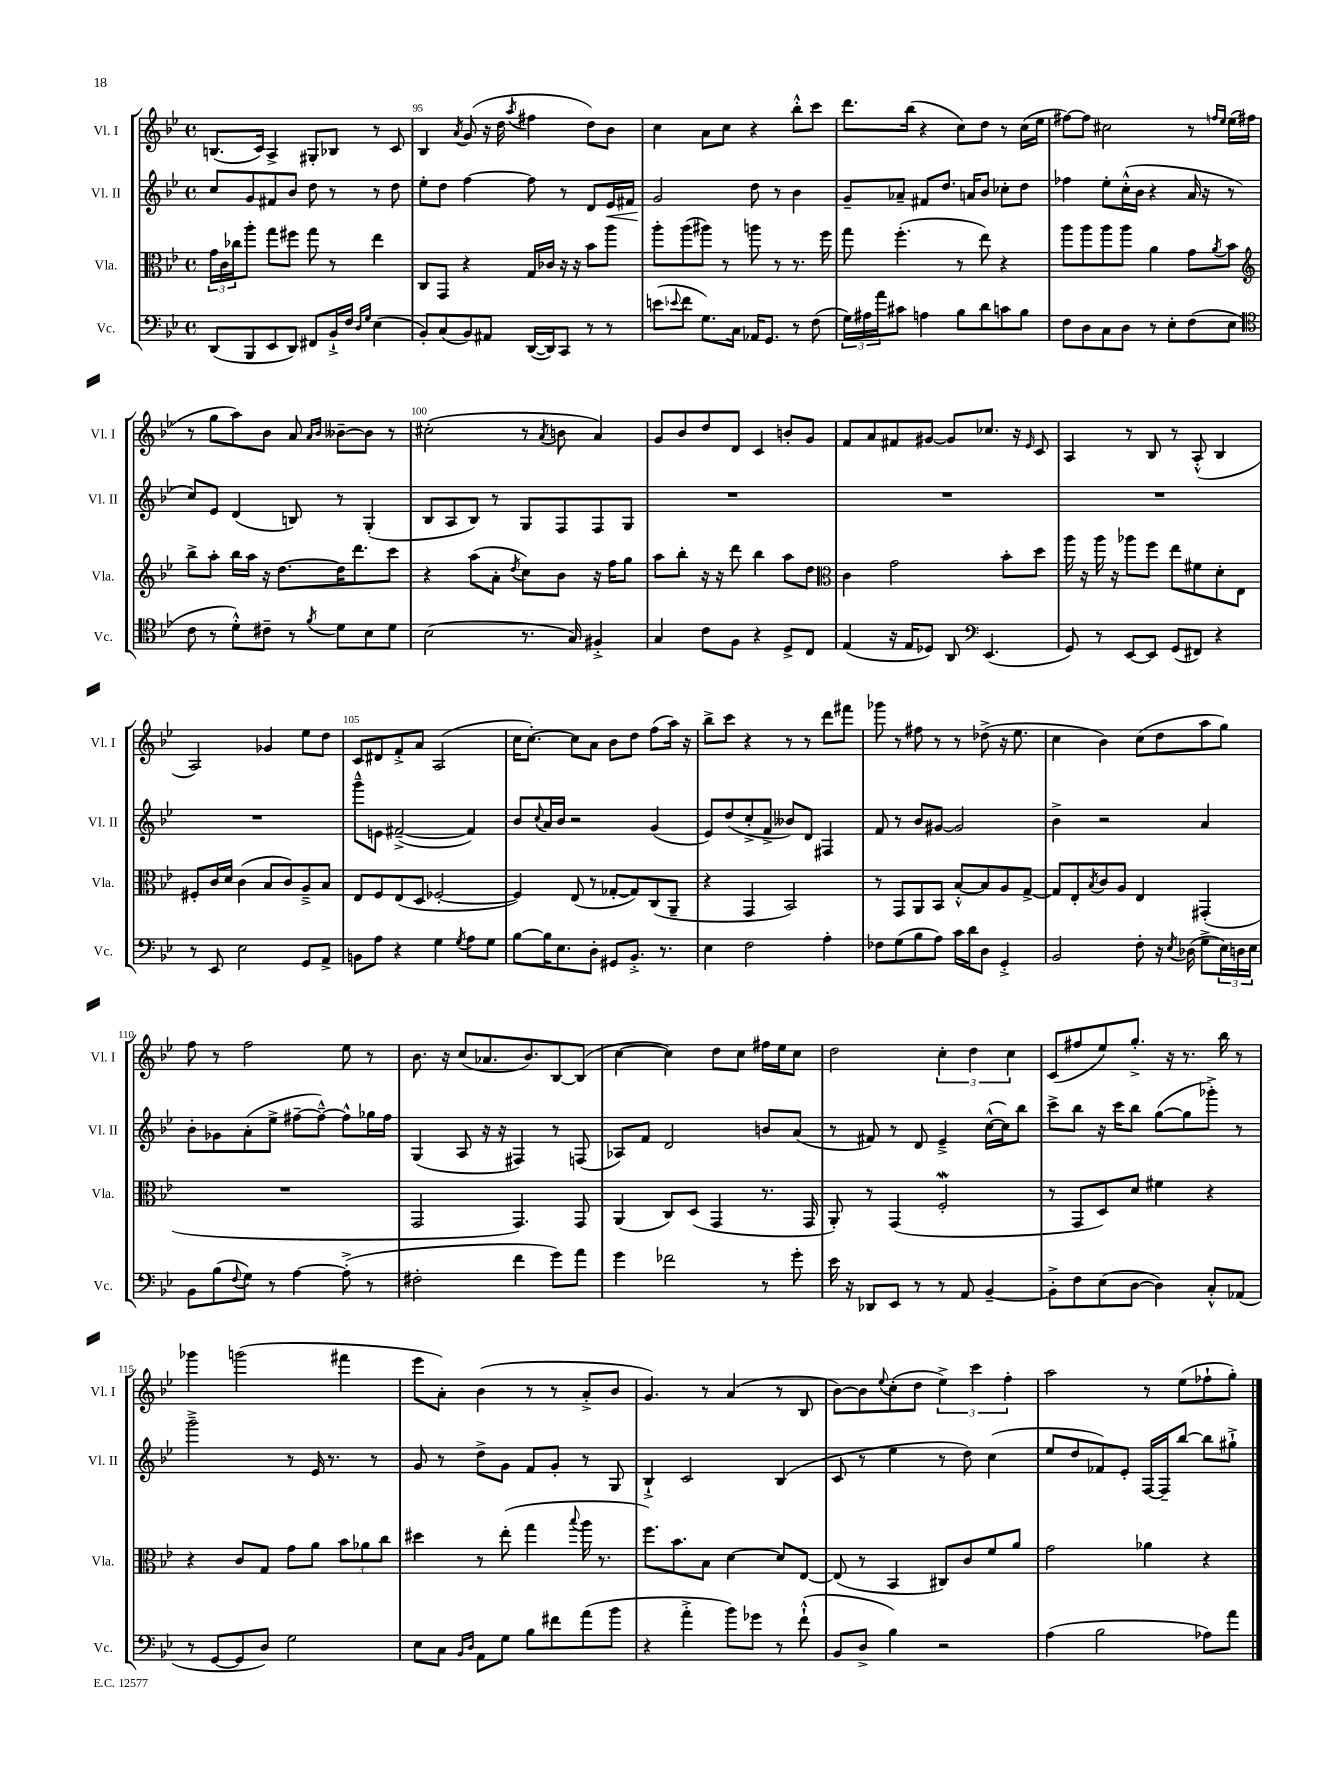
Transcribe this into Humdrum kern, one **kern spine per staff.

**kern	**kern	**kern	**dynam	**kern
*part4	*part3	*part2	*part2	*part1
*staff4	*staff3	*staff2	*staff2	*staff1
*I"Vc.	*I"Vla.	*I"Vl. II	*	*I"Vl. I
*I'Vc.	*I'Vla.	*I'Vl. II	*	*I'Vl. I
*clefF4	*clefC3	*clefG2	*	*clefG2
*k[b-e-]	*k[b-e-]	*k[b-e-]	*	*k[b-e-]
*M4/4	*M4/4	*M4/4	*	*M4/4
*met(c)	*met(c)	*met(c)	*	*met(c)
=94	=94	=94	=94	=94
(8DD/L	24g\LL	8cc/L	.	(8.Bn/L
.	24c\	.	.	.
.	24cc-X\J	.	.	.
8BBB-/	8aa'\J	8g/	.	.
.	.	.	.	16c/Jk)
8EE-/	8gg\L	8f#X/	.	4A^/
8DD/J)	8ff#X\J	8b-/J	.	.
8FF#X/L	8gg\	8dd\	.	8G#X'/L
16BB-`^/L	8r	8r	.	8B-X/J
16F/JJ	.	.	.	.
16qqD/LL	.	.	.	.
16qqG/JJ	.	.	.	.
(4E-\	4ee-\	8r	.	8r
.	.	8dd\	.	8c/
=95	=95	=95	=95	=95
8BB-'/L)	8C/L	8ee-'\L	.	4B-/
(8C/	8GG/J	8dd\J	.	.
.	.	.	.	8qa/
8BB-/)	4r	[4ff\	.	(8g/
8AA#X/J	.	.	.	16r
.	.	.	.	16dd\
.	.	.	.	8qaa/
([16DD/LL	16G/LL	8ff\]	.	4ff#X\
16DD/J])	16c-X/JJ	.	.	.
8CC/J	16r	8r	.	.
.	16r	.	.	.
8r	8b-\L	8d/L	.	8dd\L)
!	!	!	!LO:HP:b	!
8r	8aa\J	16e-/L	<	8b-\J
.	.	16f#X/JJ	.	.
=96	=96	=96	=96	=96
(8en\L	8aa'\L	2g/	.	4cc\
8qqe-X/	.	.	.	.
8f\J	(8aa\	.	.	.
8.G\L)	8aa#X\J)	.	.	8a\L
.	8r	.	.	8cc\J
16C\Jk	.	.	.	.
16AA-X/KL	8aan\	8dd\	[	4r
8.GG/J	.	.	.	.
.	8r	8r	.	.
8r	8.r	4b-\	.	8bb-'^^\L
(8F\	.	.	.	8ccc\J
.	16ff\	.	.	.
=97	=97	=97	=97	=97
24G\LL)	8gg\	8g~/L	.	8.ddd\L
24A#X\	.	.	.	.
24a\J	.	.	.	.
8c#X\J	(4.ff'\	8a-X~/J	.	.
.	.	.	.	(16bb-\Jk
4An\	.	8f#X/L	.	4r
.	.	8.dd/J	.	.
8B-\L	8r	.	.	8cc\L)
.	.	16an/KL	.	.
8d\	8ee-\)	8b-/J	.	8dd\J
8cn\	4r	8cc-X'\L	.	8r
8B-\J	.	8dd\J	.	(16cc\LL
.	.	.	.	16ee-\JJ
=98	=98	=98	=98	=98
8F\L	8aa\L	4ff-X\	.	[8ff#X\L)
8D\	8aa\	.	.	8ff#\J]
8C\	8aa\	8ee-'\L	.	2cc#X\
8D\J	8aa\J	(16cc'^^\L	.	.
.	.	16b-\JJ	.	.
8r	4a\	4r	.	.
8E-'\L	.	.	.	.
(8F\	8g\L	16a/	.	8r
.	.	16r	.	.
.	.	.	.	16qqffn/LL
.	8qa/	.	.	16qqee-/JJ
8E-\J	8b-\J	8r	.	(16ee-\LL
.	.	.	.	16ff#X\JJ
!!LO:LB:g=z
=99	=99	=99	=99	=99
*clefC4	*clefG2	*	*	*
8c\	8bb-^\L	8cc/L)	.	8r
8r	8aa'\J	8e-/J	.	8gg\L
8d'^^\L)	16bb-\LL	(4d/	.	8aa\)
.	16aa\JJ	.	.	.
8c#X~\J	16r	.	.	8b-\J
.	[8.dd\L	.	.	.
8r	.	8Bn/)	.	8a/
.	.	.	.	16qqa/LL
8qf/	.	.	.	16qqb-/JJ
8d\L	16dd\K]	8r	.	[8b--X~\L
.	8.ddd\	.	.	.
8B-\	.	(4G'/	.	8b--\J]
8d\J	8ccc\J	.	.	8r
=100	=100	=100	=100	=100
(2B-\	4r	8B-/L	.	(2cc#X'\
.	.	8A/	.	.
.	(8aa\L	8B-/J)	.	.
.	8a'\J	8r	.	.
.	8qdd/	.	.	.
8.r	8cc\L)	8G/L	.	8r
.	.	.	.	8qa/
.	8b-\J	8F/	.	8bn\
16G/)	.	.	.	.
4F#X'^/	16r	8F/	.	4a/)
.	16ff\KL	.	.	.
.	8gg\J	8G/J	.	.
=101	=101	=101	=101	=101
4G/	8aa\L	1r	.	8g/L
.	8bb-'\J	.	.	8b-/
8c\L	16r	.	.	8dd/
.	16r	.	.	.
8F\J	8ddd\	.	.	8d/J
4r	4bb-\	.	.	4c/
8D^/L	8aa\L	.	.	8bn'/L
8C/J	8dd\J	.	.	8g/J
=102	=102	=102	=102	=102
*	*clefC3	*	*	*
(4E-/	4c\	1r	.	8f/L
.	.	.	.	8a/
16r	2g\	.	.	8f#X/
16E-/KL	.	.	.	.
8D-X/J)	.	.	.	[8g#X/J
8AA/	.	.	.	8g#/L]
*clefF4	*	*	*	*
(4.EE-/	.	.	.	8.cc-X/J
.	8b-'\L	.	.	.
.	.	.	.	16r
.	.	.	.	16qqe-/
.	8dd\J	.	.	8c/
=103	=103	=103	=103	=103
8GG/)	16aa\	1r	.	4A/
.	16r	.	.	.
8r	16aa\	.	.	.
.	16r	.	.	.
[8EE-/L	8aa-X\L	.	.	8r
8EE-/J]	8ff\J	.	.	8B-/
(8GG/L	8ee-\L	.	.	8r
8FF#X/J)	8f#X\	.	.	(8A'^^/
4r	8d'\	.	.	4B-/
.	8E-\J	.	.	.
!!LO:LB:g=z
=104	=104	=104	=104	=104
8r	8F#X'/L	1r	.	2A/)
8EE-/	16c/L	.	.	.
.	16d/JJ	.	.	.
2E-\	(4c\	.	.	.
.	8B-/L	.	.	4g-X/
.	8c/)	.	.	.
8GG/L	8A~^/	.	.	8ee-\L
8AA^/J	8B-/J	.	.	8dd\J
=105	=105	=105	=105	=105
8BBn\L	8E-/L	8ggg~^^\L	.	8c/L
8A\J	8F/	8en\J	.	8d#X/
4r	(8E-/	([2f#X~^/	.	8f'^/
.	8D/J	.	.	8a/J
4G\	[2F-X'/	.	.	(2A/
8qG/	.	.	.	.
8A\L	.	4f#/])	.	.
8G\J	.	.	.	.
=106	=106	=106	=106	=106
[8B-\L	4F-/])	8b-/L	.	16cc\KL
.	.	.	.	[8.cc'\J)
.	.	8qqcc/	.	.
16B-\K]	.	16a/L	.	.
8.E-\	.	16b-/JJ	.	.
.	(8E-/	2r	.	8cc\L]
8D'\J	8r	.	.	8a\J
8GG#X/L	[8G-X'/L	.	.	8b-\L
8.BB-'^/J	8G-/])	.	.	8dd\J
.	(8C/	(4g/	.	(8ff\L
8.r	.	.	.	.
.	8AA~/J	.	.	16aa\Jk)
.	.	.	.	16r
=107	=107	=107	=107	=107
4E-\	4r	8e-/L)	.	8bb-^\L
.	.	(8dd/	.	8ccc\J
2F\	4GG/	8cc'^/	.	4r
.	.	8f^/J	.	.
.	2BB-/)	8b--X/L)	.	8r
.	.	8d/J	.	8r
4A'\	.	4F#X/	.	8ddd\L
.	.	.	.	8fff#X\J
=108	=108	=108	=108	=108
8F-X\L	8r	8f/	.	8ggg-X\
(8G\	8GG/L	8r	.	8r
8B-\	8AA/	8b-/L	.	8ff#X\
8A\J)	8BB-/J	[8g#X/J	.	8r
16c\LL	[8B-'^^/L	2g#/]	.	8r
16d\J	.	.	.	.
8D\J	8B-/]	.	.	(8dd-X^\
4GG'^/	8A/	.	.	16r
.	.	.	.	8.ee-\
.	[8G^/J	.	.	.
=109	=109	=109	=109	=109
2BB-/	8G/L]	4b-^\	.	4cc\
.	8E-'/	.	.	.
.	8qB-/	.	.	.
.	8c/	2r	.	4b-\)
.	8A/J	.	.	.
8F'\	4E-/	.	.	(8cc\L
16r	.	.	.	8dd\
8qE-/	.	.	.	.
(16D-X\	.	.	.	.
8G^\L	(4GG#X'/	4a/	.	8aa\
24E-\L)	.	.	.	8gg\J)
24Dn\	.	.	.	.
24E-\JJ	.	.	.	.
!!LO:LB:g=z
=110	=110	=110	=110	=110
8BB-\L	1r	8b-'\L	.	8ff\
(8B-\	.	8g-X\	.	8r
8qqF/	.	.	.	.
8G\J)	.	(8a'\	.	2ff\
8r	.	8ee-^\J	.	.
[4A\	.	[8ff#X~\L	.	.
.	.	8ff#~^^\J_)	.	.
(8A'^\]	.	8ff#^^\L]	.	8ee-\
8r	.	16gg-X\L	.	8r
.	.	16ff#\JJ	.	.
=111	=111	=111	=111	=111
2F#X'\	2GG/	(4G/	.	8.b-\
.	.	.	.	16r
.	.	8A/	.	(8cc/L
.	.	16r	.	8.a-X/
.	.	16r	.	.
4f\	4.GG/)	4F#X/)	.	.
.	.	.	.	8.b-/)
8g\L)	.	8r	.	[8B-/
8a\J	8GG/	(8Fn/	.	(8B-/J]
=112	=112	=112	=112	=112
4g\	(4AA/	8A-X/L)	.	[4cc\
.	.	8f/J	.	.
2f-X\	8C/L)	2d/	.	4cc\])
.	(8D/J	.	.	.
.	4GG/	.	.	8dd\L
.	.	.	.	8cc\J
8r	8.r	8bn/L	.	16ff#X\LL
.	.	.	.	16ee-\J
8g'\	.	(8a/J	.	8cc\J
.	16GG/	.	.	.
=113	=113	=113	=113	=113
16e-\	8AA'/)	8r	.	2dd\
16r	.	.	.	.
8DD-X/L	8r	8f#X/)	.	.
8EE-/J	(4GG/	8r	.	.
8r	.	8d/	.	.
8r	2FW'/	4e-~^/	.	6cc'\
8AA/	.	.	.	.
.	.	.	.	6dd\
[4BB-~/	.	([16cc^^\LL	.	.
.	.	16cc\J])	.	.
.	.	.	.	6cc\
.	.	8bb-\J	.	.
=114	=114	=114	=114	=114
8BB-'^\L]	8r	8ccc^\L	.	(8c/L
8F\	8GG/L	8bb-\J	.	8ff#X/
(8E-\	8D/)	16r	.	8ee-/)
.	.	16ccc\KL	.	.
[8D\J	8d/J	8bb-\J	.	8.gg'^/J
4D\])	4f#X\	([8gg\L	.	.
.	.	.	.	16r
.	.	8gg\]	.	8.r
8C'^^/L	4r	8ggg-X'^\J)	.	.
.	.	.	.	16bb-\
(8AA-X/J	.	8r	.	8r
!!LO:LB:g=z
=115	=115	=115	=115	=115
8r	4r	2ggg~^\	.	4ggg-X\
[8GG/L	.	.	.	.
8GG/]	8c/L	.	.	(2gggn\
8D/J)	8G/J	.	.	.
2G\	8g\L	8r	.	.
.	8a\J	16e-/	.	.
.	.	8.r	.	.
.	12b-\L	.	.	4fff#X\
.	12a-X\	.	.	.
.	.	8r	.	.
.	12cc\J	.	.	.
=116	=116	=116	=116	=116
8E-\L	4dd#X\	8g/	.	8eee-\L
8C\J	.	8r	.	8a'\J)
16qqBB-/LL	.	.	.	.
16qqD/JJ	.	.	.	.
8AA\L	8r	8dd^\L	.	(4b-\
8G\J	(8ee-'\	8g\J	.	.
8B-\L	4gg\	8f/L	.	8r
8f#X\	.	8g'/J	.	8r
.	8qqbb-/	.	.	.
(8a\	16aa\	8r	.	8a'^/L
.	8.r	.	.	.
8b-\J	.	8G/	.	8b-/J
=117	=117	=117	=117	=117
4r	8.ff\L)	4B-`^/	.	4.g/)
.	8.b-\	.	.	.
4a'^\	.	2c/	.	.
.	8B-\J	.	.	8r
8b-\L)	[4d\	.	.	(4a/
8g-X\J	.	.	.	.
8r	8d/L]	(4B-/	.	8r
(8f`^^\	[8E-/J	.	.	8B-/
=118	=118	=118	=118	=118
8BB-/L	(8E-/]	8c/	.	[8b-\L)
8D^/J	8r	8r	.	8b-\]
.	.	.	.	8qqee-/
4B-\)	4BB-/	4ee-\	.	(8cc'\
.	.	.	.	8dd\J
2r	8C#X/L)	8r	.	6ee-^\)
.	8c/	8dd\)	.	.
.	.	.	.	6ccc\
.	8f/	(4cc\	.	.
.	.	.	.	6ff'\
.	8a/J	.	.	.
=119	=119	=119	=119	=119
(4A\	2g\	8ee-/L	.	2aa\
.	.	8dd/	.	.
2B-\	.	8f-X/)	.	.
.	.	8e-'/J	.	.
.	4a-X\	[16F/LL	.	8r
.	.	16F~/J]	.	.
.	.	[8bb-/J	.	(8ee-\L
8A-X\L)	4r	8bb-\L]	.	8ff-X`\
8a\J	.	8gg#X`^\J	.	8gg'\J)
==	==	==	==	==
*-	*-	*-	*-	*-
